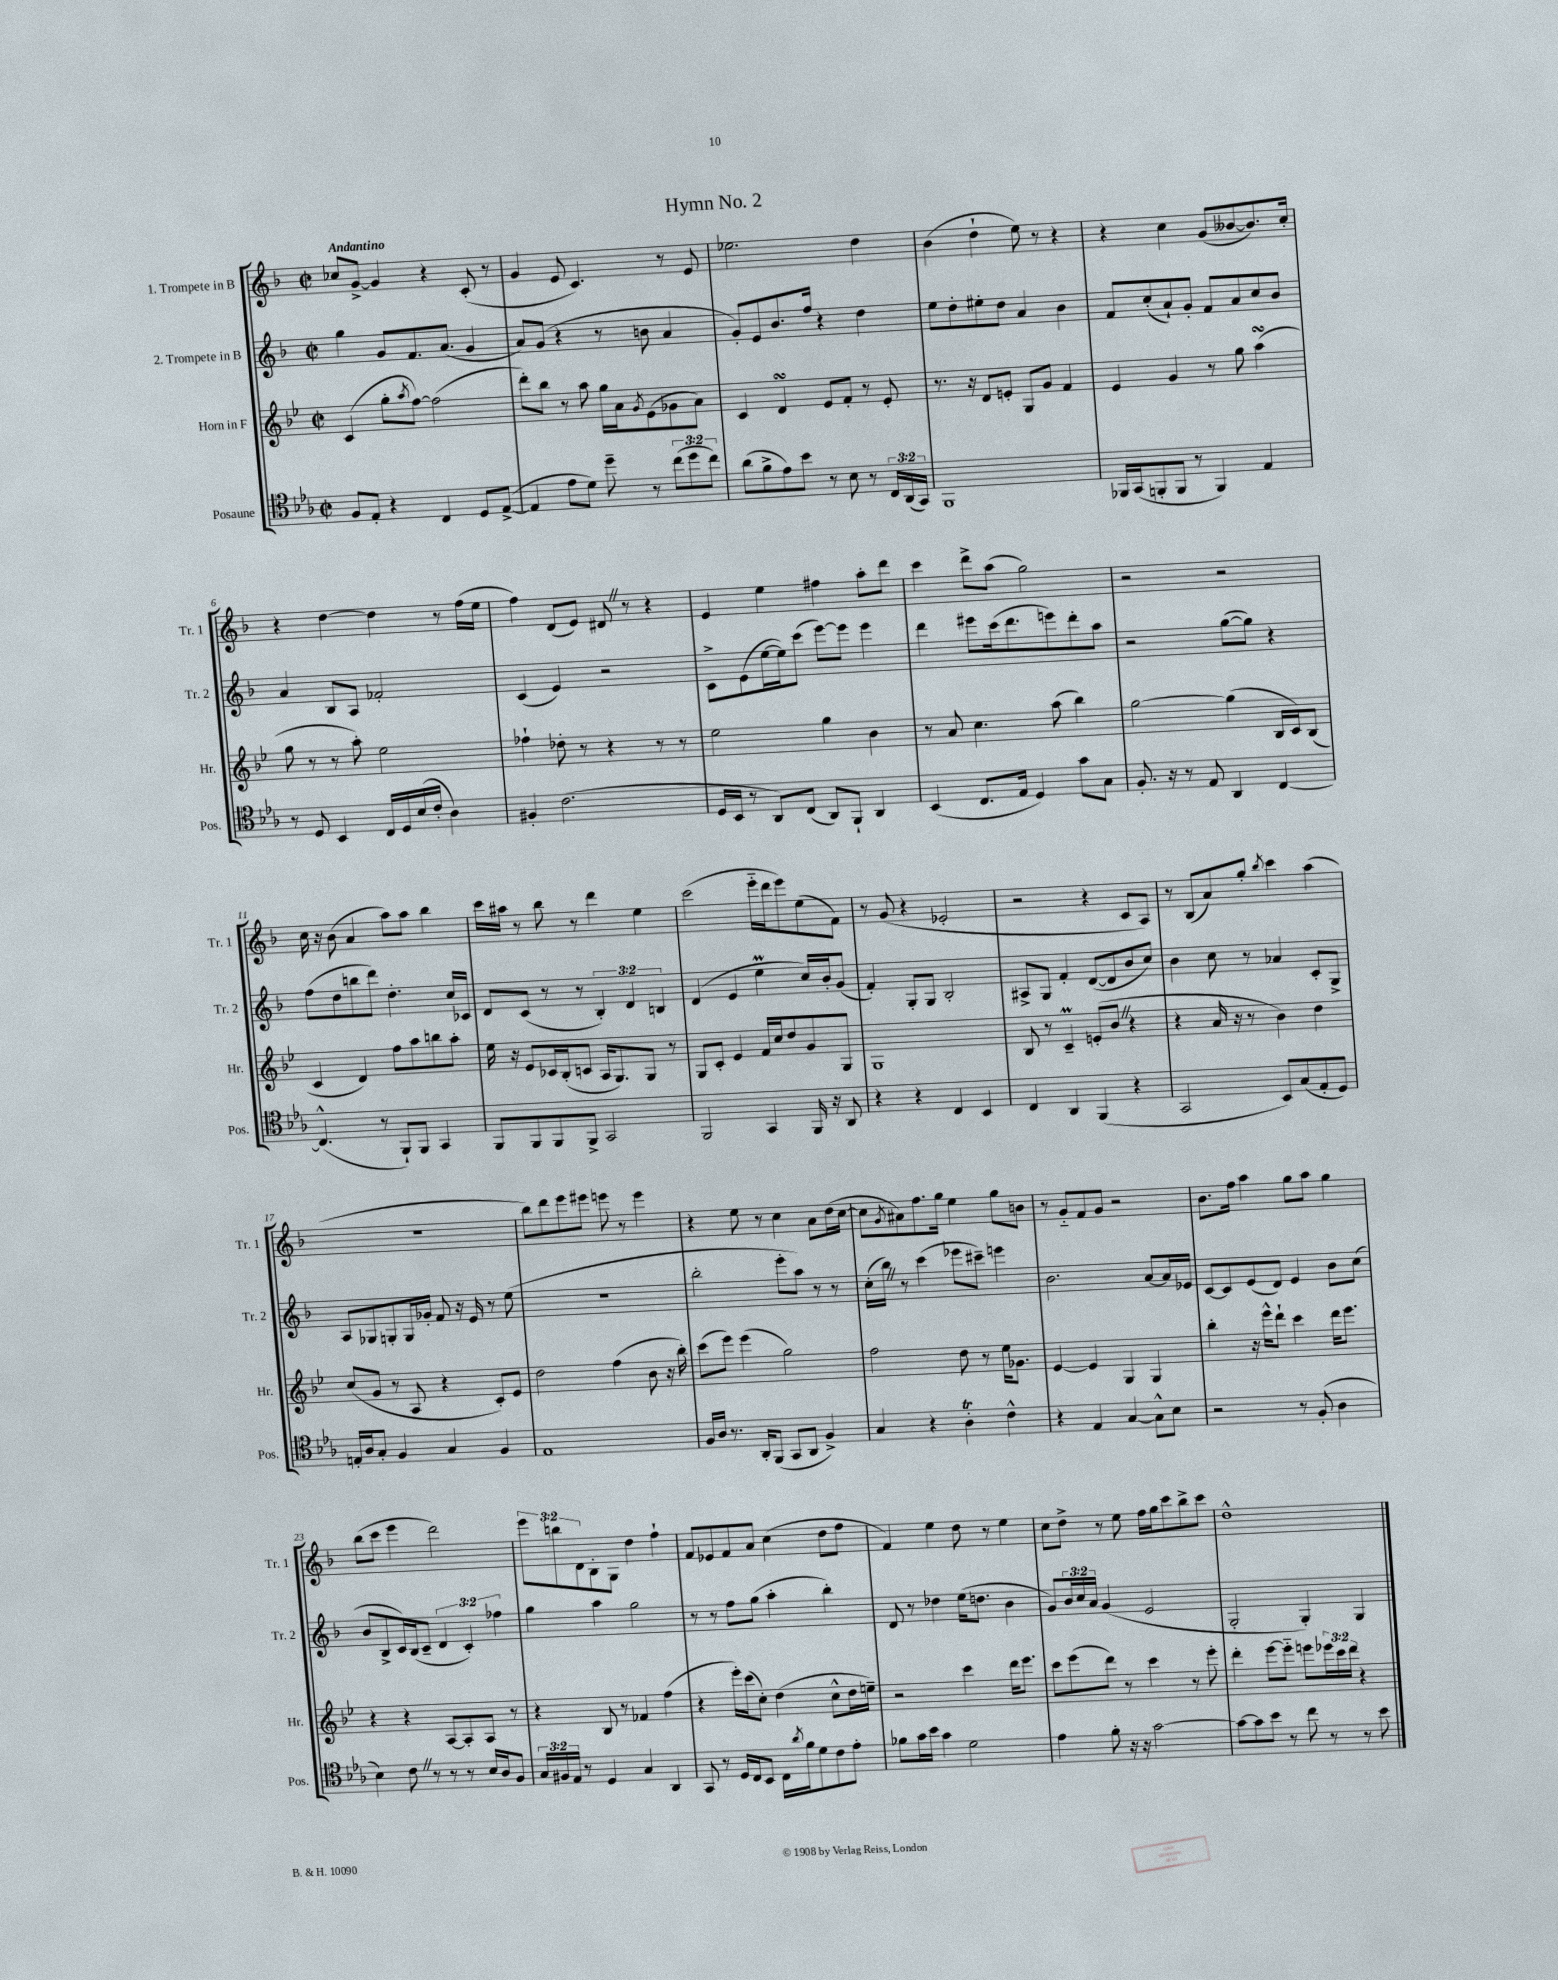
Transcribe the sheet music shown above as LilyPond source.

\header { title = "Hymn No. 2" }
<<
\new StaffGroup <<
\new Staff = "s0" \with { instrumentName = "1. Trompete in B" shortInstrumentName = "Tr. 1" } {
    \clef treble \key f \major \defaultTimeSignature \time 2/2 \override Staff.TupletNumber.text = #tuplet-number::calc-fraction-text \tempo "Andantino"
    ces''8 g'8~-> g'4 r4 c'8-.( r8 |
    g'4 e'8 c'4.) r8 e'8 |
    ees''2. d''4 |
    bes'4( d''4-! e''8) r8 r4 |
    r4 c''4 g'8( beses'8~ beses'8.) c''16-. |
    r4 d''4~ d''4 r8 f''16( e''16 |
    f''4) d'8( e'8) dis'8 \once \override BreathingSign.text = \markup { \musicglyph "scripts.caesura.straight" } \breathe r8 r4 |
    e'4 e''4 fis''4 a''8-. d'''8 |
    c'''4 d'''8-> a''8( g''2) |
    r2 r2 |
    c''16 r16 bes'8( a'4 a''8) a''8 bes''4 |
    c'''16 ais''16 r8 bes''8 r8 d'''4 e''4 |
    c'''2( e'''16-_ d'''16 e'''8) e''8( f'8) |
    r8 g'8( r4 ees'2-. |
    r2 r4 c'8 a8) |
    r8 bes8( a'8) g''8-. \acciaccatura { bes''8 } c'''4 a''4( |
    r1 |
    bes''8) d'''8 e'''8 eis'''8 e'''8 r8 e'''4 |
    r4 e''8 r8 c''4 a'8 d''16( c''16~ |
    c''8 \acciaccatura { g'8 } ais'8) f''8. g''16 e''4 g''8 b'8 |
    r8 g'8-_ f'8 g'8 r2 |
    bes'8. f''16 a''4 g''8 a''8 g''4 |
    bes''8( c'''8 e'''4 d'''2) |
    \tuplet 3/2 { e'''8 b''8 d'8 } bes8-. g8 d''4 f''4-! |
    f'8 ees'8 f'8 a'8 c''4( d''8 f''8 |
    f'4) e''4 d''8 r8 e''4 |
    c''8 d''8-> r8 e''8 f''16 g''16 c'''8 bes''8-> c'''8 |
    d''1-^ \bar "|." |
}
\new Staff = "s1" \with { instrumentName = "2. Trompete in B" shortInstrumentName = "Tr. 2" } {
    \clef treble \key f \major \defaultTimeSignature \time 2/2 \override Staff.TupletNumber.text = #tuplet-number::calc-fraction-text
    g''4 g'8 f'8. a'8.( g'4 |
    a'8) g'8( r4 r8 b'8 a'4 |
    g'8-.) e'8 bes'8. f''16 r4 d''4 |
    e''8 d''8-. eis''8-. d''8 a'4 bes'4 |
    f'8 c''8-.( a'8-!) g'8-. f'8 a'8 c''8 bes'8 |
    a'4 bes8 a8 fes'2-. |
    c'4( e'4) r2 |
    c'8-> e'8( e''16~ e''16) c'''8( e'''8~) e'''8 e'''4 |
    d'''4 eis'''8 c'''16( d'''8. e'''8) d'''8-. a''8 |
    r2 g''8~( g''8) r4 |
    f''8( d''8 b''8 d'''8) d''4.-. c''16 ces'16 |
    d'8 c'8( r8 r8 \tuplet 3/2 { bes4-.) d'4 b4 } |
    d'4( e'4 e''4\prall c''16) bes'16-. g'8( |
    f'4-.) g8-. g8 bes2-. |
    ais8-> g8 f'4-. d'8~( d'8 bes'8 c''8) |
    bes'4 c''8 r8 aes'4 c'8-. g8-> |
    a8 ges8 g8-. g16 ges'16-. f'8 r16 e'16 r8 e''8( |
    r1 |
    bes''2-. e'''8-. a''8) r8 r8 |
    c''16-.( bes''16) \once \override BreathingSign.text = \markup { \musicglyph "scripts.caesura.straight" } \breathe r8 c'''4( ees'''8 cis'''8--) e'''4 |
    bes'2. a'8~ a'16 ees'16 |
    c'8~ c'8 e'8( d'8) e'4 bes'8 c''8( |
    bes'8 bes8-> c'16) bes16( c'8-- \tuplet 3/2 { d'4 c'4-.) fes''4 } |
    g''4 a''4 g''2 |
    r8 r8 f''8 g''8( a''4-. bes''4-.) |
    d'8 r8 des''4 e''16( d''8. bes'4 |
    g'8) \tuplet 3/2 { bes'16 c''16 a'16 } g'4( e'2 |
    g2-. g4-.) g4 \bar "|." |
}
\new Staff = "s2" \with { instrumentName = "Horn in F" shortInstrumentName = "Hr." } {
    \clef treble \key bes \major \defaultTimeSignature \time 2/2 \override Staff.TupletNumber.text = #tuplet-number::calc-fraction-text
    c'4( g''8-. \acciaccatura { a''8 } f''8~) f''2( |
    d'''8-.) bes''8 r8 a''8 g''16 a'16 \acciaccatura { g'8 } ees'8( ges'8 a'8) |
    c'4 d'4\turn ees'8 f'8-. r8 ees'8-. |
    r8. r16 d'8 e'8-. g8 g'8 f'4 |
    ees'4 g'4 r8 g''8 a''4\turn( |
    g''8 r8 r8 a''8-.) ees''2 |
    fes''4-! des''8-. r8 r4 r8 r8 |
    ees''2 g''4 bes'4 |
    r8 a'8 c''4. a''8( bes''4) |
    g''2~ g''4( bes16 c'16) bes8( |
    c'4 d'4) f''8 a''8 b''8 a''8-. |
    ees''16 r16 ees'8 ces'16 bes16-.( c'8 a16 g8.) g8 r8 |
    g8 c'8-. ees'4 f'16 c''16 d''8 g'8 g8 |
    g1 |
    bes8 r8 c'4--\prall e'8-.( bes'8 \once \override BreathingSign.text = \markup { \musicglyph "scripts.caesura.straight" } \breathe r4 |
    r4 a'16 r16 r8 bes'4) d''4 |
    c''8( g'8 r8 a8 r4 c'8-.) ees'8 |
    d''2 f''4( bes'8 r16 bes''16-.) |
    c'''8( ees'''8) ees'''4( g''2) |
    f''2 d''8 r8 ees''16 ges'8. |
    ees'4~ ees'4 g4 g4 |
    bes''4-. r16 ees'''16-^ d'''8-! c'''4 d'''16 ees'''8. |
    r4 r4 a8~ a8-. a8 r8 |
    r4 bes8 r8 fes'4 f''4( |
    r4 ees'''16-.) c'''16( c''8-.) d''4( c''8-^ d''16 e''16--) |
    r2 c'''4 d'''16 ees'''8. |
    c'''8 ees'''8( d'''8) r8 c'''4 r8 ees'''8-. |
    d'''4-. ees'''8~ ees'''8-_ e'''8 \tuplet 3/2 { ees'''16 c'''16 d'''16 } r4 \bar "|." |
}
\new Staff = "s3" \with { instrumentName = "Posaune" shortInstrumentName = "Pos." } {
    \clef tenor \key ees \major \defaultTimeSignature \time 2/2 \override Staff.TupletNumber.text = #tuplet-number::calc-fraction-text
    f8 ees8-. r4 c4 d8 ees8~->( |
    ees4 ees'8 d'8) d''8-- r8 \tuplet 3/2 { c''8( d''8 c''8) } |
    aes'8( f'8-> ees'8) bes'8 r8 bes8 r8 \tuplet 3/2 { c16 aes,16( g,16) } |
    f,1 |
    fes,16 g,16( f,8-. f,8 r8 f,4) ees4 |
    r8 d8 bes,4 c16 d16 bes16( c'16-. aes4) |
    fis4-. c'2.( |
    d16 bes,16 r8 aes,8) c8( aes,8) f,8-! aes,4 |
    bes,4( c8. ees16 d4) g'8 g8 |
    f8.-. r16 r8 ees8 aes,4 c4~ |
    c4.-^( r8 f,8-!) f,8 g,4 |
    f,8 f,8 f,8 f,8-> g,2 |
    f,2 g,4 f,16 r16 aes,8 |
    r4 r4 c4 bes,4 |
    c4 aes,4 f,4( r4 |
    g,2 bes,8) g8( ees8-. d8) |
    e16-. aes16 g8-. f4 g4 f4 |
    ees1 |
    f16 aes16 r8. aes,16-. f,8( g,8 aes,8 f4->) |
    g4 r4 aes4-.\trill c'4-^ |
    r4 ees4 g4~ g8-^ bes8 |
    r2 r8 f8-.( aes4 |
    bes4) c'8 \once \override BreathingSign.text = \markup { \musicglyph "scripts.caesura.straight" } \breathe r8 r8 r8 bes16 aes16 f8 |
    \tuplet 3/2 { g16 fis16 ees16 } r8 d4 g4 aes,4 |
    g,8 r8 d16 c16 bes,8 c16 \acciaccatura { aes'8 } f'16 d'8 c'8 ees'8-. |
    fes'8 g'16 bes'16 g'4 d'2 |
    ees'4 f'8-. r16 r16 g'2~ |
    g'8~ g'8 bes'8 r8 c''8 r8 r8 bes'8 \bar "|." |
}
>>
>>
